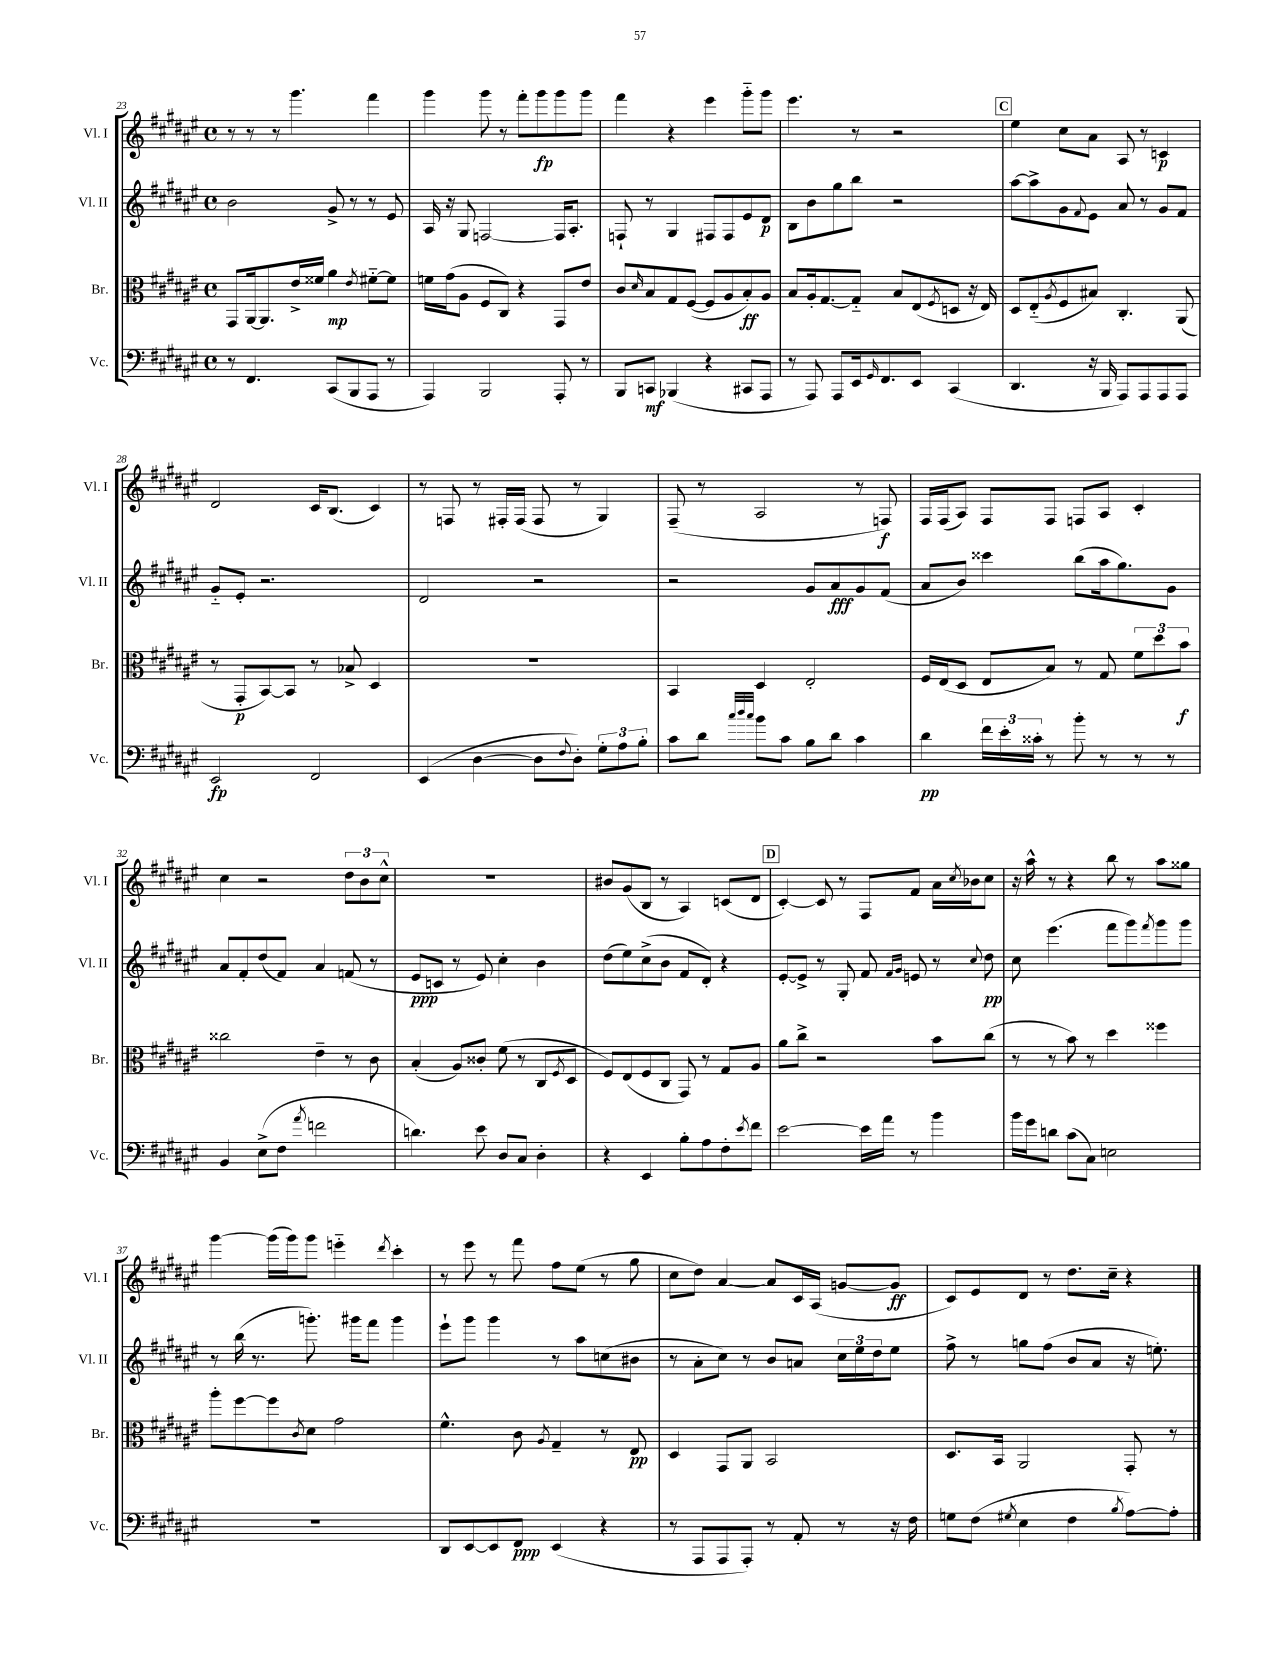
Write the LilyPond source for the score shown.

<<
\new StaffGroup <<
\new Staff = "s0" \with { instrumentName = "Vl. I" shortInstrumentName = "Vl. I" } {
    \clef treble \key fis \major \defaultTimeSignature \time 4/4
    r8 r8 r8 gis'''4. fis'''4 |
    gis'''4 gis'''8 r8 fis'''8-. gis'''8\fp gis'''8 gis'''8 |
    fis'''4 r4 eis'''4 gis'''8-_ gis'''8 |
    eis'''4. r8 r2 |
    \mark \markup { \box "C" } eis''4 cis''8 ais'8 ais8 r8 c'4\p |
    dis'2 cis'16 b8.( cis'4) |
    r8 f8 r8 fis16-. fis16( fis8 r8 gis4) |
    fis8--( r8 ais2 r8 f8\f) |
    fis16 fis16( ais8) fis8 fis8 f8 ais8 cis'4-. |
    cis''4 r2 \tuplet 3/2 { dis''8 b'8 cis''8-^ } |
    R1 |
    bis'8 gis'8( b8 r8 ais4) c'8( dis'8 |
    \mark \markup { \box "D" } cis'4~-.) cis'8 r8 fis8 fis'8 ais'16 \acciaccatura { cis''8 } bes'16 cis''8 |
    r16 ais''16-^ r8 r4 b''8 r8 ais''8 gisis''8 |
    gis'''4~ gis'''16( gis'''16) gis'''8 e'''4-_ \acciaccatura { dis'''8 } cis'''4-. |
    r8 eis'''8 r8 fis'''8 fis''8 eis''8( r8 gis''8 |
    cis''8 dis''8) ais'4~ ais'8 cis'16 ais16( g'8~ g'8\ff |
    cis'8) eis'8 dis'8 r8 dis''8. cis''16-- r4 \bar "|." |
}
\new Staff = "s1" \with { instrumentName = "Vl. II" shortInstrumentName = "Vl. II" } {
    \clef treble \key fis \major \defaultTimeSignature \time 4/4
    b'2 gis'8-> r8 r8 eis'8 |
    ais16 r16 gis8 f2~ f16 ais8.-. |
    f8-! r8 gis4 fis8 fis8 eis'8 dis'8\p |
    b8 b'8 gis''8 b''8 r2 |
    \mark \markup { \box "C" } ais''8~ ais''8-> gis'8 \appoggiatura { fis'8 } eis'8 ais'8 r8 gis'8 fis'8 |
    gis'8-_ eis'8-. r2. |
    dis'2 r2 |
    r2 gis'8 ais'8\fff gis'8 fis'8( |
    ais'8 b'8) cisis'''4 b''8( ais''16 gis''8.) gis'8 |
    ais'8 fis'8-. dis''8( fis'8) ais'4 f'8( r8 |
    eis'8\ppp c'8 r8 eis'8) cis''4-. b'4 |
    dis''8( eis''8) cis''8->( b'8 fis'8 dis'8-.) r4 |
    \mark \markup { \box "D" } eis'8~-. eis'8-> r8 gis8-. fis'8 \grace { fis'16 gis'16 } e'8 r8 \appoggiatura { cis''8 } dis''8\pp |
    cis''8 eis'''4.( fis'''8 gis'''8) \acciaccatura { fis'''8 } gis'''8 gis'''8 |
    r8 b''16( r8. g'''8.-.) gis'''16 fis'''8 gis'''4 |
    eis'''8-! gis'''8 gis'''4 r8 ais''8 c''8( bis'8 |
    r8 ais'8-. cis''8) r8 b'8 a'8 \tuplet 3/2 { cis''16 eis''16 dis''16 } eis''8 |
    fis''8-> r8 g''8 fis''8( b'8 ais'8 r16 e''8.-.) \bar "|." |
}
\new Staff = "s2" \with { instrumentName = "Br." shortInstrumentName = "Br." } {
    \clef alto \key fis \major \defaultTimeSignature \time 4/4
    gis,8 ais,16~ ais,8. eis'16-> fisis'16 ais'4\mp \acciaccatura { eis'8 } fis'8~-_ fis'8 |
    f'16 gis'16( ais8 fis8 cis8) r4 gis,8 eis'8 |
    cis'8 \grace { dis'16 } b8 gis8 fis8~( fis8 ais8 b8-.\ff) ais8 |
    b8 ais16-. gis8.~ gis8-_ b8 eis8( \acciaccatura { fis8 } d8 r16 eis16) |
    \mark \markup { \box "C" } dis8 eis8-_( \acciaccatura { ais8 } fis8 bis8) cis4.-. ais,8( |
    r8 gis,8-.\p b,8~) b,8 r8 bes8-> dis4 |
    R1 |
    b,4 dis4 eis2-. |
    fis16 eis16( dis8 eis8 b8) r8 gis8 \tuplet 3/2 { fis'8 dis''8 b'8\f } |
    cisis''2 eis'4-- r8 cis'8 |
    b4-.( ais8) cisis'8-. fis'8( r8 cis8 \acciaccatura { fis8 } dis8 |
    fis8) eis8( fis8 cis8 gis,8) r8 gis8 ais8 |
    \mark \markup { \box "D" } ais'8 cis''8-> r2 b'8 cis''8( |
    r8 r8 b'8) r8 dis''4 fisis''4 |
    ais''8-. fis''8~ fis''8 \acciaccatura { cis'8 } dis'8 gis'2 |
    fis'4.-^ cis'8 \acciaccatura { ais8 } gis4-- r8 eis8\pp |
    dis4 gis,8 ais,8 b,2 |
    dis8. b,16 ais,2 gis,8-. r8 \bar "|." |
}
\new Staff = "s3" \with { instrumentName = "Vc." shortInstrumentName = "Vc." } {
    \clef bass \key fis \major \defaultTimeSignature \time 4/4
    r8 fis,4. cis,8( b,,8 ais,,8 r8 |
    ais,,4) b,,2 ais,,8-. r8 |
    b,,8 c,8\mf bes,,4( r4 cis,8 ais,,8 |
    r8 ais,,8) ais,,8 eis,16 \grace { gis,16 } fis,8. eis,8 cis,4( |
    \mark \markup { \box "C" } dis,4. r16 b,,16 ais,,8) ais,,8 ais,,8 ais,,8 |
    eis,2\fp fis,2 |
    eis,4( dis4~ dis8 \appoggiatura { fis8 } dis8-.) \tuplet 3/2 { gis8-. ais8 b8-. } |
    cis'8 dis'8 \grace { cis''32 dis''32 cis''32 } b'8 cis'8 b8 dis'8 cis'4 |
    dis'4\pp \tuplet 3/2 { fis'16 eis'16-. cisis'16-. } r8 b'8-. r8 r8 r8 |
    b,4 eis8->( fis8 \acciaccatura { ais'8 } f'2 |
    d'4.) eis'8 dis8 cis8 dis4-. |
    r4 eis,4 b8-. ais8 fis8-. \acciaccatura { eis'8 } fis'8 |
    \mark \markup { \box "D" } eis'2~ eis'16 ais'16 r8 b'4 |
    b'16 gis'16 d'8 cis'8( cis8) e2 |
    R1 |
    dis,8 eis,8~ eis,8 fis,8\ppp eis,4( r4 |
    r8 ais,,8 ais,,8 ais,,8-.) r8 ais,8-. r8 r16 fis16 |
    g8 fis8( \acciaccatura { gis8 } eis4 fis4 \acciaccatura { b8 } ais8~) ais8-. \bar "|." |
}
>>
>>
\layout { \context { \Score currentBarNumber = #23 } }
